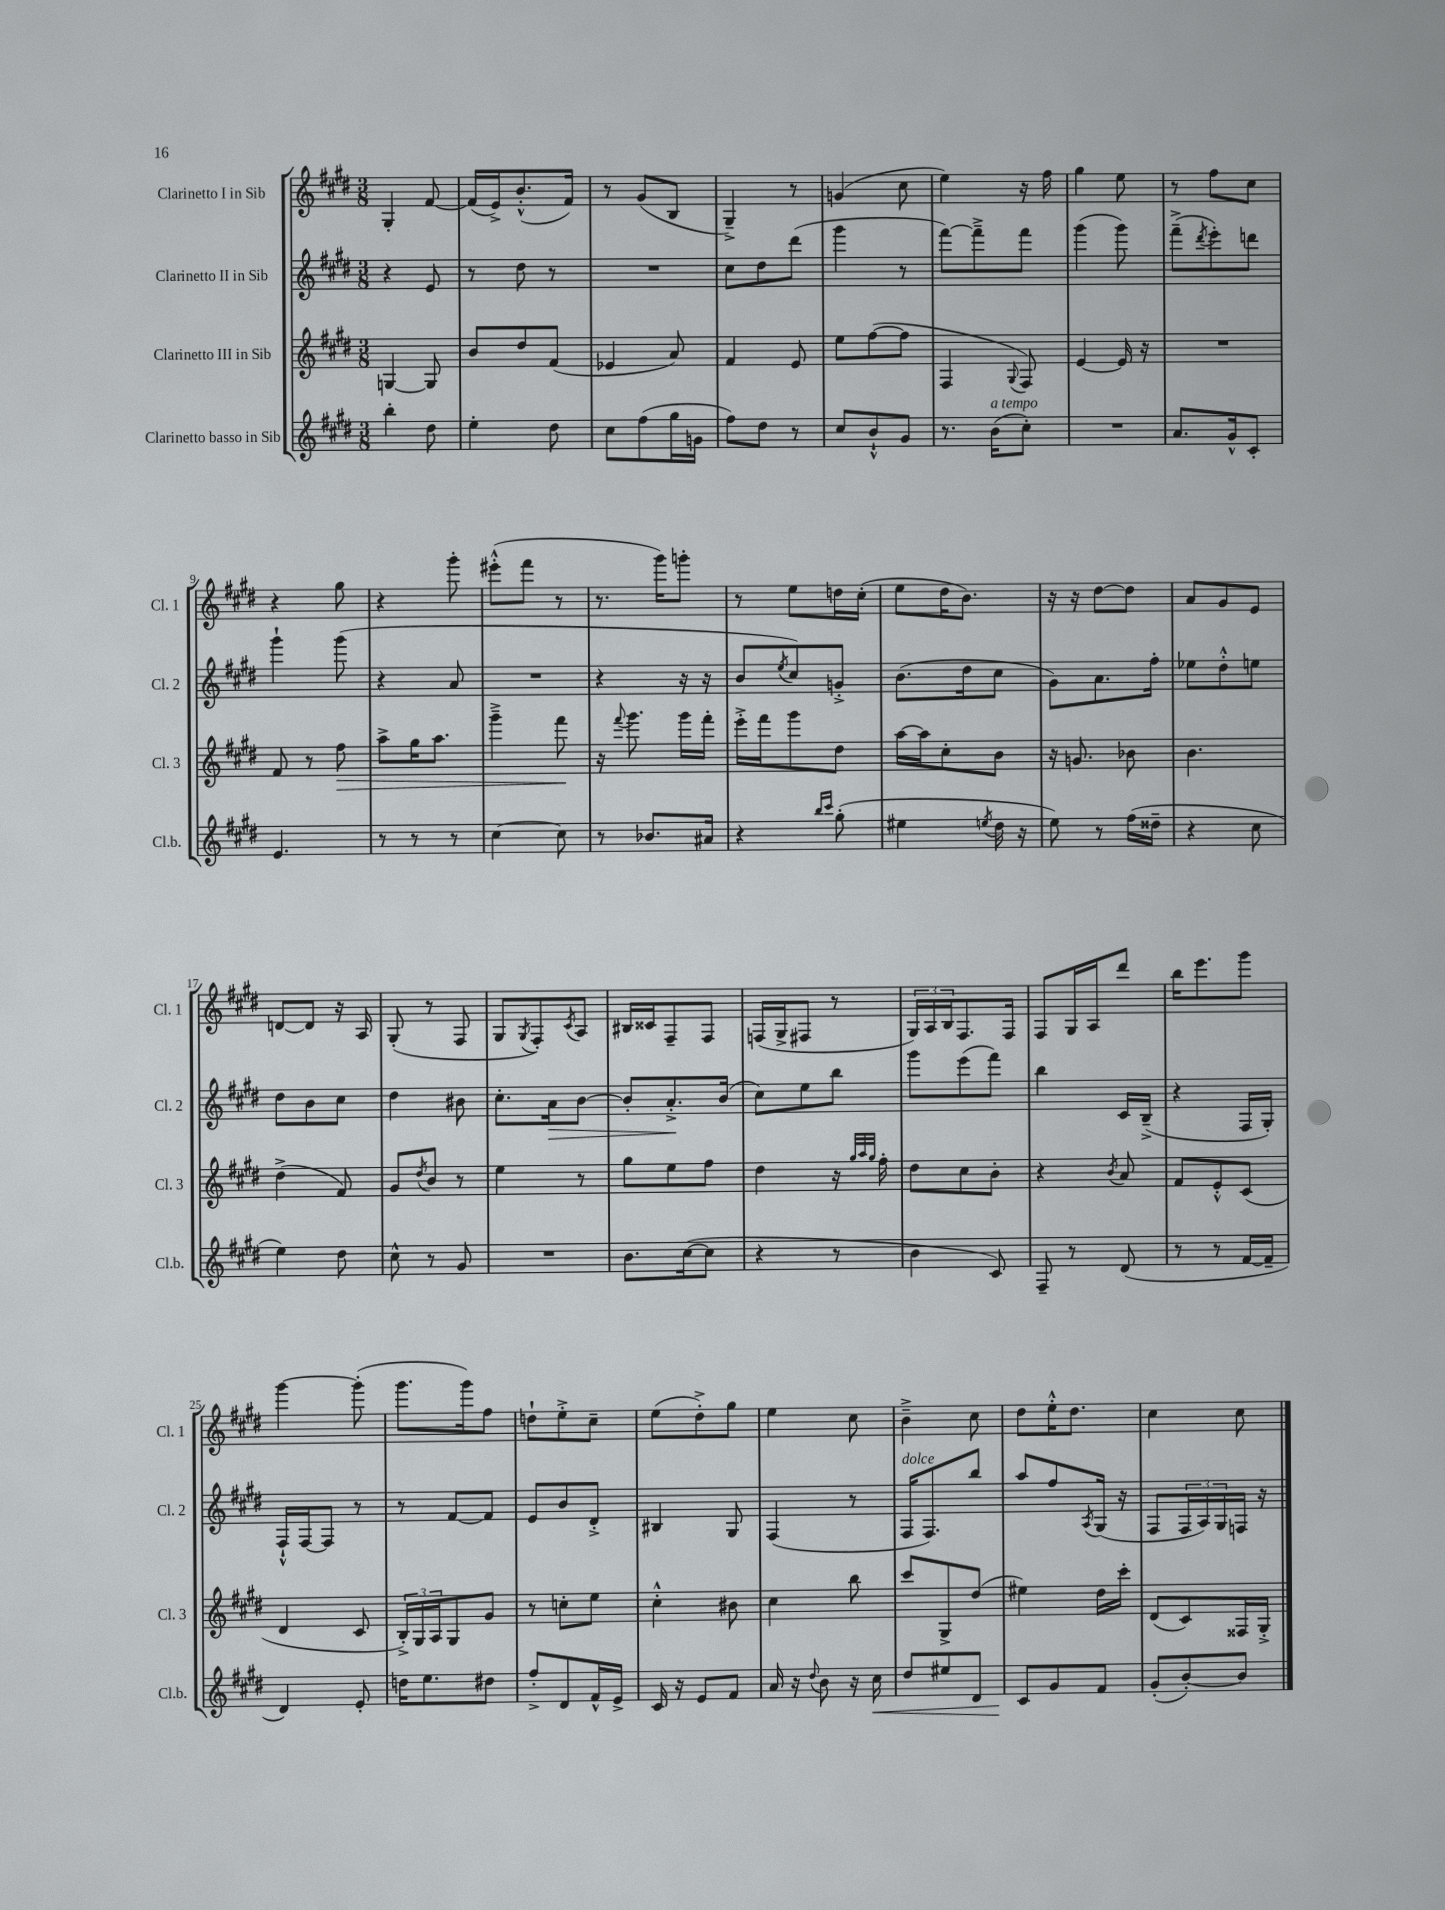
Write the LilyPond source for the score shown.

<<
\new StaffGroup <<
\new Staff = "s0" \with { instrumentName = "Clarinetto I in Sib" shortInstrumentName = "Cl. 1" } {
    \clef treble \key e \major \numericTimeSignature \time 3/8
    gis4-. fis'8~ |
    fis'16( e'16->) b'8.-.-^( fis'16) |
    r8 gis'8( b8 |
    gis4--->) r8 |
    g'4( cis''8 |
    e''4) r16 fis''16 |
    gis''4 e''8 |
    r8 fis''8 cis''8 |
    r4 gis''8 |
    r4 gis'''8-. |
    eis'''8-.-^( fis'''8 r8 |
    r8. gis'''16) g'''8-. |
    r8 e''8 d''16 cis''16-.( |
    e''8 dis''16 b'8.) |
    r16 r16 dis''8~ dis''8 |
    a'8 gis'8 e'8 |
    d'8~ d'8 r16 a16 |
    gis8-.( r8 fis8 |
    gis8 \acciaccatura { gis8 } fis8-.) \acciaccatura { cis'8 } a8 |
    bis16 cisis'16 fis8-- fis8 |
    f16( gis16-> fis8 r8 |
    \tuplet 3/2 { gis16) a16 b16 } fis8. fis16 |
    fis8 gis16 a16 dis'''8 |
    b''16 e'''8. gis'''8 |
    gis'''4~ gis'''8-.( |
    gis'''8. gis'''16) fis''8 |
    d''8-! e''8-.-> cis''8-- |
    e''8( dis''8-.->) gis''8 |
    e''4 cis''8 |
    b'4---> cis''8 |
    dis''8 e''16-.-^ dis''8. |
    cis''4 cis''8 \bar "|." |
}
\new Staff = "s1" \with { instrumentName = "Clarinetto II in Sib" shortInstrumentName = "Cl. 2" } {
    \clef treble \key e \major \numericTimeSignature \time 3/8
    r4 e'8 |
    r8 dis''8 r8 |
    R4. |
    cis''8 dis''8 dis'''8( |
    gis'''4 r8 |
    fis'''8~) fis'''8---> fis'''8 |
    gis'''4( gis'''8) |
    fis'''8--->( \acciaccatura { dis'''8 } e'''8-.) d'''8 |
    gis'''4-! gis'''8( |
    r4 a'8 |
    R4. |
    r4 r16 r16 |
    b'8 \acciaccatura { e''8 } cis''8) g'8-.-> |
    b'8.( dis''16 cis''8 |
    gis'8) a'8. fis''16-. |
    ees''8 dis''8-.-^ e''8 |
    dis''8 b'8 cis''8 |
    dis''4 bis'8 |
    cis''8.-. a'16\> b'8~ |
    b'8-. a'8.-.->\! b'16( |
    cis''8) e''8 b''8 |
    gis'''8 e'''8( fis'''8) |
    b''4 cis'16 b16--->( |
    r4 fis16 gis16-.) |
    fis16-!-^ fis16~ fis8 r8 |
    r8 fis'8~ fis'8 |
    e'8 b'8 dis'8-.-> |
    bis4 gis8 |
    fis4( r8 |
    fis16^\markup { \italic "dolce" } fis8.) b''8 |
    a''8 fis''8 \acciaccatura { a8 } gis16( r16 |
    fis8 \tuplet 3/2 { fis16 a16) gis16 } f16 r16 \bar "|." |
}
\new Staff = "s2" \with { instrumentName = "Clarinetto III in Sib" shortInstrumentName = "Cl. 3" } {
    \clef treble \key e \major \numericTimeSignature \time 3/8
    g4~ g8 |
    b'8 dis''8 fis'8( |
    ees'4 a'8) |
    fis'4 e'8 |
    e''8 fis''8~( fis''8 |
    fis4 \appoggiatura { gis8 } fis8) |
    e'4~ e'16 r16 |
    R4. |
    fis'8 r8 fis''8\> |
    a''8-> gis''16 a''8. |
    gis'''4---> fis'''8\! |
    r16 \appoggiatura { fis'''8 } gis'''8. gis'''16 fis'''16-. |
    e'''16-.-> fis'''16 gis'''8 dis''8 |
    a''16~ a''16 cis''8-. b'8 |
    r16 g'8. bes'8 |
    b'4. |
    dis''4->( fis'8) |
    gis'8 \acciaccatura { dis''8 } b'8 r8 |
    e''4 r8 |
    gis''8 e''8 fis''8 |
    dis''4 r16 \grace { gis''32 a''32 gis''32 } fis''16-. |
    dis''8 cis''8 b'8-. |
    r4 \acciaccatura { b'8 } a'8 |
    fis'8 e'8-.-^ cis'8( |
    dis'4 cis'8 |
    \tuplet 3/2 { b16-.->) gis16 a16 } gis8 gis'8 |
    r8 c''8-. e''8 |
    cis''4-.-^ bis'8 |
    cis''4 b''8 |
    cis'''8 gis8-> dis''8( |
    eis''4) dis''16 cis'''16-. |
    dis'8( cis'8) fisis16 gis16-.-> \bar "|." |
}
\new Staff = "s3" \with { instrumentName = "Clarinetto basso in Sib" shortInstrumentName = "Cl.b." } {
    \clef treble \key e \major \numericTimeSignature \time 3/8
    b''4-. dis''8 |
    e''4-. dis''8 |
    cis''8 fis''8( gis''16 g'16 |
    fis''8) dis''8 r8 |
    cis''8 b'8-!-^ gis'8 |
    r8. b'16^\markup { \italic "a tempo" }( cis''8-.) |
    R4. |
    a'8. gis'16-^ cis'8-. |
    e'4. |
    r8 r8 r8 |
    cis''4~ cis''8 |
    r8 bes'8. ais'16 |
    r4 \grace { b''16 cis'''16 } gis''8-.( |
    eis''4 \acciaccatura { e''8 } dis''16 r16 |
    e''8) r8 fis''16( disis''16-- |
    r4 cis''8 |
    e''4) dis''8 |
    cis''8-^ r8 gis'8 |
    R4. |
    b'8. cis''16~( cis''8 |
    r4 r8 |
    b'4 cis'8) |
    fis8-- r8 dis'8( |
    r8 r8 fis'16~ fis'16-- |
    dis'4) e'8-. |
    d''16 e''8. dis''8 |
    fis''8-.-> dis'8 fis'16-^ e'16-> |
    cis'16 r16 e'8 fis'8 |
    a'16 r16 \appoggiatura { dis''8 } b'8 r16 cis''16\< |
    dis''8 eis''8 dis'8 |
    cis'8\! gis'8 fis'8 |
    gis'8-.( b'8~-.) b'8 \bar "|." |
}
>>
>>
